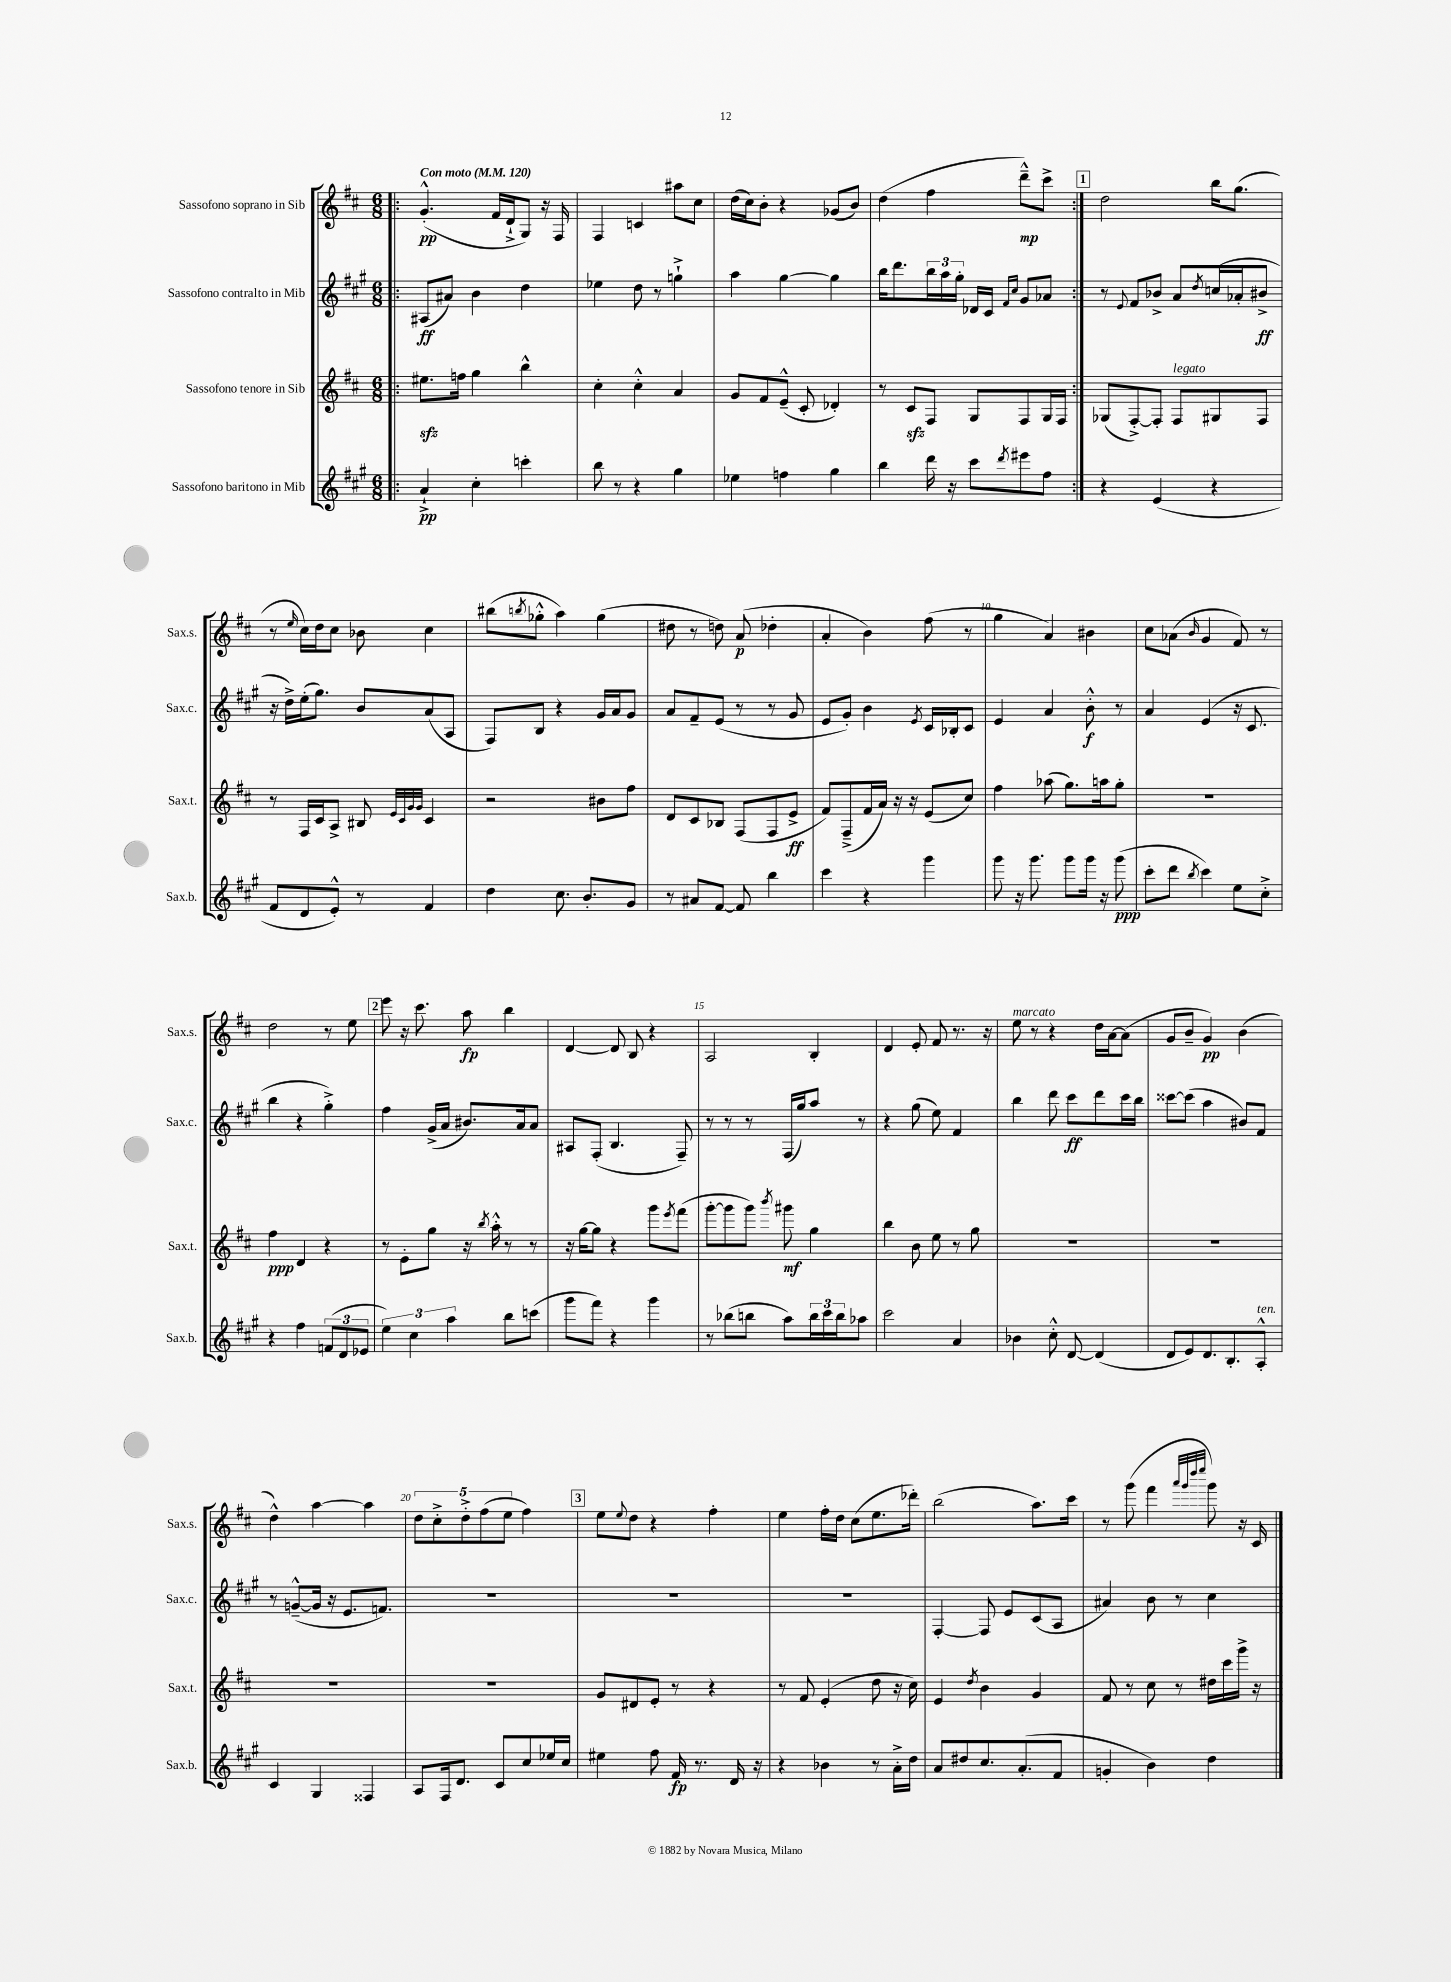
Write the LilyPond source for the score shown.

<<
\new StaffGroup <<
\new Staff = "s0" \with { instrumentName = "Sassofono soprano in Sib" shortInstrumentName = "Sax.s." } {
    \clef treble \key d \major \numericTimeSignature \time 6/8 \tempo "Con moto" 4 = 120
    \repeat volta 2 { \bar ".|:" g'4.-.-^\pp( fis'16 d'16-!-> g8) r16 fis16 |
    fis4 c'4 ais''8 cis''8 |
    d''16( cis''16) b'8-. r4 ges'8( b'8) |
    d''4( fis''4 d'''8---^\mp) cis'''8-> | }
    \mark \markup { \box "1" } d''2 b''16 g''8.( |
    r8 \grace { e''16 } cis''16) d''16 cis''8 bes'8 cis''4 |
    bis''8( \acciaccatura { b''8 } ges''8-.-^ a''4) ges''4( |
    dis''8 r8 d''8) a'8\p( des''4-. |
    a'4-. b'4) fis''8( r8 |
    g''4 a'4) bis'4 |
    cis''8 aes'8( \grace { b'16 } g'4 fis'8) r8 |
    d''2 r8 e''8 |
    \mark \markup { \box "2" } e'''8 r16 cis'''8. a''8\fp b''4 |
    d'4~ d'8 b8 r4 |
    a2 b4-. |
    d'4 e'8-. fis'8 r8. r16 |
    e''8^\markup { \italic "marcato" } r8 r4 d''16 a'16~ a'8( |
    g'8 b'8-- g'4\pp) b'4( |
    d''4-^) a''4~ a''4 |
    \tuplet 5/4 { d''8 cis''8-.-> d''8-.-> fis''8( e''8 } fis''4) |
    \mark \markup { \box "3" } e''8 \appoggiatura { e''8 } d''8 r4 fis''4-. |
    e''4 fis''16-. d''16 cis''8( e''8. des'''16-.) |
    b''2( a''8.) cis'''16 |
    r8 g'''8( fis'''4 \grace { a'''32 g'''32 d''''32 e''''32 } g'''8) r16 cis'16 \bar "|." |
}
\new Staff = "s1" \with { instrumentName = "Sassofono contralto in Mib" shortInstrumentName = "Sax.c." } {
    \clef treble \key a \major \numericTimeSignature \time 6/8
    \repeat volta 2 { \bar ".|:" ais8\ff( ais'8) b'4 d''4 |
    ees''4 d''8 r8 g''4-!-> |
    a''4 gis''4~ gis''4 |
    b''16 d'''8. \tuplet 3/2 { b''16 a''16 gis''16-. } des'16 cis'16 \grace { fis'16 cis''16 } gis'8 aes'8 | }
    \mark \markup { \box "1" } r8 \appoggiatura { e'8 } fis'8 bes'8-> a'8 \acciaccatura { d''8 } c''16( aes'16-. bis'8->\ff |
    r16 d''16->) e''16-.( gis''8.) b'8 a'8( a8 |
    fis8) b8 r4 gis'16 a'16 gis'8 |
    a'8 fis'8-- e'8( r8 r8 gis'8 |
    e'8 gis'8-.) b'4 \acciaccatura { e'8 } cis'16 bes16-. cis'8 |
    e'4 a'4 b'8-.-^\f r8 |
    a'4 e'4( r16 cis'8. |
    b''4 r4 gis''4-.->) |
    \mark \markup { \box "2" } fis''4 gis'16->( a'16 bis'8.) a'16 a'8 |
    ais8 fis8-.( b4. fis8--) |
    r8 r8 r8 fis16( gis''16) a''8 r8 |
    r4 gis''8( e''8) fis'4 |
    b''4 d'''8 cis'''8\ff d'''8 cis'''16 b''16 |
    cisis'''8~ cisis'''8( a''4 bis'8) fis'8 |
    r8 g'8~---^( g'16 r16 e'8. f'8.) |
    R2. |
    \mark \markup { \box "3" } R2. |
    R2. |
    fis4~-. fis8 e'8 cis'8( a8 |
    ais'4) b'8 r8 cis''4 \bar "|." |
}
\new Staff = "s2" \with { instrumentName = "Sassofono tenore in Sib" shortInstrumentName = "Sax.t." } {
    \clef treble \key d \major \numericTimeSignature \time 6/8
    \repeat volta 2 { \bar ".|:" eis''8.\sfz f''16 g''4 b''4-^ |
    cis''4-. cis''4-.-^ a'4 |
    g'8 fis'8 e'8---^( cis'8-. des'4-.) |
    r8 cis'8\sfz fis8 g8 fis8 g16 fis16 | }
    \mark \markup { \box "1" } ges8( fis8~-.->) fis8-. fis8^\markup { \italic "legato" } gis8 fis8 |
    r8 fis16 cis'16 a8-> bis8 \grace { e'32 cis'32 g'32 g'32 } cis'4 |
    r2 bis'8 fis''8 |
    d'8 cis'8 bes8 fis8( fis8 e'8->\ff |
    fis'8) fis8--->( fis'16 a'16) r16 r16 e'8( cis''8) |
    fis''4 aes''8( g''8.) a''16 g''8-. |
    R2. |
    fis''4\ppp d'4 r4 |
    \mark \markup { \box "2" } r8 e'8-. g''8 r16 \acciaccatura { b''8 } a''16-.-^ r8 r8 |
    r16 g''16~ g''8 r4 g'''8 \acciaccatura { e'''8 } fis'''8( |
    g'''8~-. g'''8 g'''8) \acciaccatura { b'''8 } gis'''8\mf g''4 |
    b''4 b'8 e''8 r8 g''8 |
    R2. |
    R2. |
    R2. |
    R2. |
    \mark \markup { \box "3" } g'8 dis'8 e'8-. r8 r4 |
    r8 fis'8 e'4-.( d''8 r16 cis''16) |
    e'4 \acciaccatura { d''8 } b'4 g'4 |
    fis'8 r8 cis''8 r8 dis''16 cis'''16 g'''16-> r16 \bar "|." |
}
\new Staff = "s3" \with { instrumentName = "Sassofono baritono in Mib" shortInstrumentName = "Sax.b." } {
    \clef treble \key a \major \numericTimeSignature \time 6/8
    \repeat volta 2 { \bar ".|:" a'4-!->\pp cis''4-. c'''4-. |
    b''8 r8 r4 gis''4 |
    ees''4 f''4 gis''4 |
    b''4 d'''16 r16 cis'''8 \acciaccatura { d'''8 } eis'''8 fis''8 | }
    \mark \markup { \box "1" } r4 e'4( r4 |
    fis'8 d'8 e'8-.-^) r8 fis'4 |
    d''4 cis''8. b'8.-. gis'8 |
    r8 ais'8 fis'8~ fis'8 b''4 |
    cis'''4 r4 gis'''4 |
    gis'''8 r16 gis'''8. gis'''8 gis'''16 r16 gis'''8\ppp( |
    cis'''8-. d'''8 \acciaccatura { b''8 } cis'''4) e''8 cis''8-.-> |
    r4 fis''4 \tuplet 3/2 { f'8( d'8 ees'8 } |
    \mark \markup { \box "2" } \tuplet 3/2 { e''4) cis''4 a''4 } b''8 c'''8( |
    gis'''8 fis'''8) r4 gis'''4 |
    r8 bes''8( b''8 a''8) \tuplet 3/2 { b''16 cis'''16 b''16 } aes''8 |
    cis'''2 a'4 |
    bes'4 cis''8-.-^ d'8~ d'4( |
    d'8 e'8) d'8. b8.-. a8-.-^^\markup { \italic "ten." } |
    cis'4 gis4 fisis4 |
    a8 fis16 d'8. cis'8 cis''8 ees''16 cis''16 |
    \mark \markup { \box "3" } eis''4 fis''8 fis'16\fp r8. d'16 r16 |
    r4 bes'4 r8 a'16-.-> d''16 |
    a'8 dis''8 cis''8. a'8.-.( fis'8 |
    g'4-. b'4) d''4 \bar "|." |
}
>>
>>
\layout { \context { \Score \override BarNumber.break-visibility = ##(#f #t #t) barNumberVisibility = #(every-nth-bar-number-visible 5) } }
